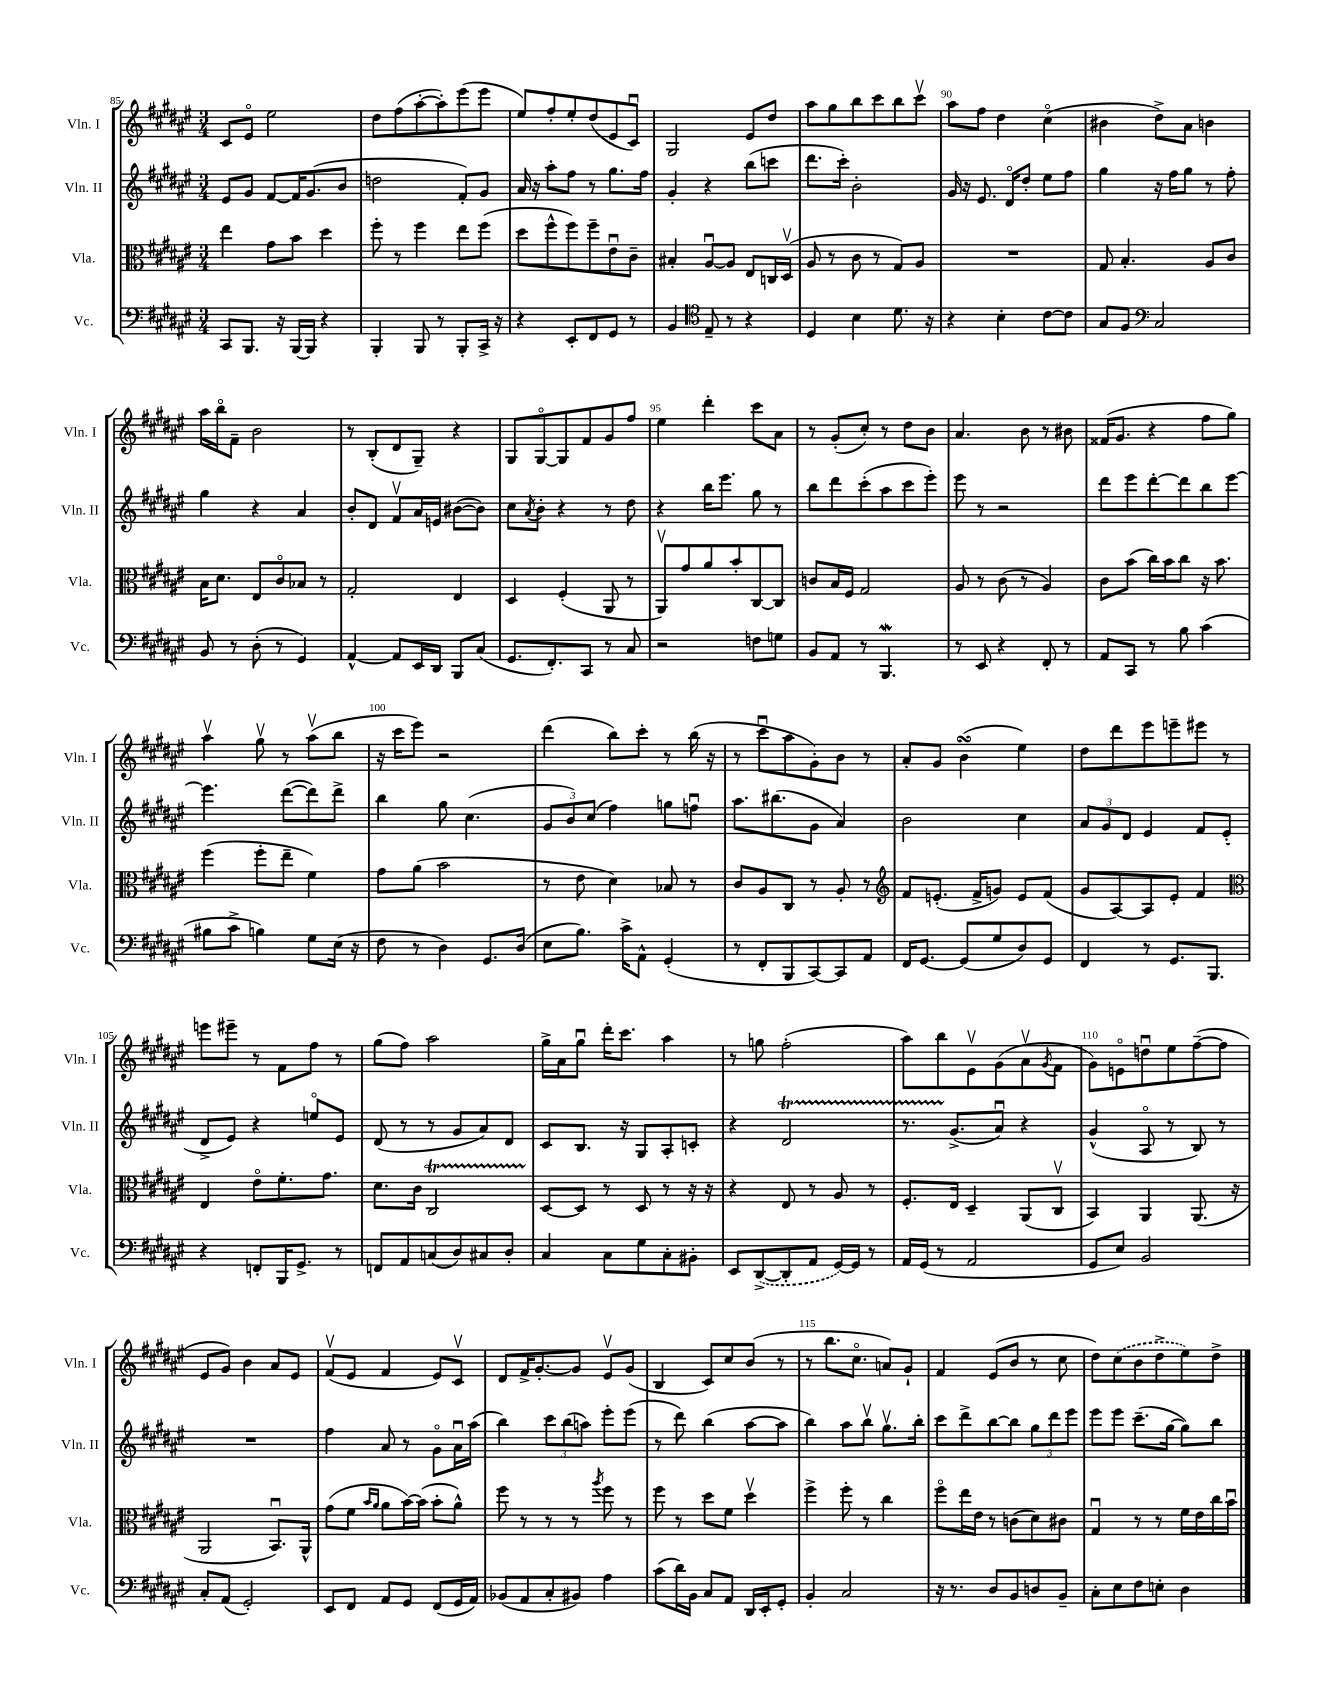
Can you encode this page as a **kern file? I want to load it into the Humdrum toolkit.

**kern	**kern	**kern	**kern
*part4	*part3	*part2	*part1
*staff4	*staff3	*staff2	*staff1
*I"Vc.	*I"Vla.	*I"Vln. II	*I"Vln. I
*I'Vc.	*I'Vla.	*I'Vln. II	*I'Vln. I
*clefF4	*clefC3	*clefG2	*clefG2
*k[f#c#g#d#a#e#]	*k[f#c#g#d#a#e#]	*k[f#c#g#d#a#e#]	*k[f#c#g#d#a#e#]
*M3/4	*M3/4	*M3/4	*M3/4
=85	=85	=85	=85
8CC#/L	4ee#\	8e#/L	8c#/L
8.BBB/J	.	8g#/J	8e#/J
.	8g#\L	[8f#/L	2ee#\
16r	.	.	.
[16BBB/LL	8b\J	16f#/K]	.
16BBB/JJ]	.	(8.g#/	.
4r	4dd#\	.	.
.	.	8b/J	.
=86	=86	=86	=86
4BBB'/	8ff#'\	2ddn\	8dd#\L
.	8r	.	(8ff#\
8BBB/	4ff#\	.	[8aa#'\
8r	.	.	8aa#'\])
8BBB'/L	8ee#\L	8f#'/L)	(8eee#\
16CC#^/Jk	(8ff#\J	8g#/J	8eee#\J
16r	.	.	.
=87	=87	=87	=87
4r	8dd#\L	16a#/	8ee#/L)
.	.	16r	.
.	8ff#^^\	8aa#'\L	8ff#'/
8EE#'/L	8ff#\)	8ff#\J	8ee#'/
8FF#/	8ff#~\	8r	(8dd#/
8GG#/J	8e#u\	8.gg#\L	8e#/
8r	8c#~\J	.	8c#u/J)
.	.	16ff#\Jk	.
=88	=88	=88	=88
4BB/	4B#X'/	4g#'/	2G#/
*clefC4	*	*	*
8E#~/	[8A#u/L	4r	.
8r	8A#/J]	.	.
4r	8E#/L	(8bb\L	8e#/L
.	16Cn/L	8cccn\J	8dd#/J
.	(16D#v/JJ	.	.
=89	=89	=89	=89
4D#/	8A#/	8.ddd#\L	8aa#\L
.	8r	.	8gg#\
.	.	16ccc#'\Jk)	.
4B\	8c#\	2b'\	8bb\
.	8r	.	8ccc#\
8.d#\	8G#/L)	.	8bb\
.	8A#/J	.	8ccc#v\J
16r	.	.	.
=90	=90	=90	=90
4r	2.r	16g#/	8aa#\L
.	.	16r	.
.	.	8.e#/	8ff#\J
4B'\	.	.	4dd#\
.	.	16d#/KL	.
.	.	8dd#'/J	.
[8c#\L	.	8ee#\L	(4cc#\
8c#\J]	.	8ff#\J	.
=91	=91	=91	=91
8G#/L	8G#/	4gg#\	4b#X\
8F#/J	4.B'/	.	.
*clefF4	*	*	*
2C#/	.	16r	8dd#^\L)
.	.	16ff#\KL	.
.	.	8gg#\J	8a#\J
.	8A#/L	8r	4bn\
.	8c#/J	8ff#'\	.
!!LO:LB:g=z
=92	=92	=92	=92
8BB/	16B\KL	4gg#\	16aa#\LL
.	8.d#\J	.	16bb\J
8r	.	.	8f#~\J
(8D#'\	8E#/L	4r	2b\
8r	8c#/	.	.
4GG#/)	8B-X/J	4a#/	.
.	8r	.	.
=93	=93	=93	=93
[4AA#^^/	2G#'/	8b'/L	8r
.	.	8d#/J	(8B'/L
8AA#/L]	.	8f#v/L	8d#/
16EE#/L	.	16a#/L	8G#~/J)
16DD#/JJ	.	16en/JJ	.
8BBB/L	4E#/	([8b#X\L	4r
(8C#/J	.	8b#\J])	.
=94	=94	=94	=94
8.GG#/L	4D#/	8cc#\L	8G#/L
.	.	8qa#/	.
.	.	8b'\J	[8G#/
8.FF#'/)	.	.	.
.	(4F#'/	4r	8G#/]
8CC#/J	.	.	8f#/
8r	8AA#/	8r	8g#/
8C#/	8r	8dd#\	8ff#/J
=95	=95	=95	=95
2r	8AA#v/L)	4r	4ee#\
.	8g#/	.	.
.	8a#/	16bb\KL	4ddd#'\
.	.	8.eee#\J	.
.	8b'/	.	.
8Fn\L	[8C#/	8gg#\	8ccc#\L
8Gn\J	8C#/J]	8r	8a#\J
=96	=96	=96	=96
8BB/L	8cn/L	8bb\L	8r
8AA#/J	16B/L	8ddd#\	(8g#'/L
.	16F#/JJ	.	.
8r	2G#/	(8ccc#'\	8cc#'/J)
4.BBBw/	.	8aa#\	8r
.	.	8ccc#\	8dd#\L
.	.	8eee#'\J)	8b\J
=97	=97	=97	=97
8r	8A#/	8eee#\	4.a#/
8EE#/	8r	8r	.
4r	(8c#\	2r	.
.	8r	.	8b\
8FF#'/	4A#/)	.	8r
8r	.	.	8b#X\
=98	=98	=98	=98
8AA#/L	8c#\L	8ddd#\L	(16f##X/KL
.	.	.	8.g#/J
8CC#/J	(8b\J	8eee#\	.
8r	16cc#\LL)	[8ddd#'\	4r
.	16b\J	.	.
8B\	8cc#\J	8ddd#\]	.
(4c#\	16r	8bb\	8ff#\L
.	8.b\	.	.
.	.	[8eee#\J	8gg#\J)
!!LO:LB:g=z
=99	=99	=99	=99
8B#X\L	(4ff#\	4.eee#\]	4aa#v\
8c#^\J	.	.	.
4Bn\)	8ff#'\L	.	8gg#v\
.	8ee#~\J	([8ddd#\L	8r
8G#\L	4f#\)	8ddd#\])	(8aa#v\L
(16E#\Jk	.	8ddd#^\J	8bb\J
16r	.	.	.
=100	=100	=100	=100
8F#\	8g#\L	4bb\	16r
.	.	.	16ccc#\KL
8r	(8a#\J	.	8eee#\J)
4D#\)	2b\	8gg#\	2r
.	.	(4.cc#\	.
8.GG#/L	.	.	.
(16D#/Jk	.	.	.
=101	=101	=101	=101
8E#\L	8r	12g#/L	(4ddd#\
.	.	12b/)	.
8.B\J)	8e#\	.	.
.	.	(12cc#/J	.
.	4d#\)	4ff#\)	8bb\L)
16c#^\KL	.	.	.
8AA#^^\J	.	.	8ccc#'\J
(4GG#'/	8B-X/	8ggn\L	8r
.	8r	8ffnu\J	(16bb\
.	.	.	16r
=102	=102	=102	=102
8r	8c#/L	8.aa#\L	8r
8FF#'/L	8A#/	.	8ccc#u\L
.	.	(8.bb#X\	.
8BBB/	8C#/J	.	8aa#\
[8CC#/)	8r	8g#\J	8g#'\)
8CC#/]	8A#'/	4a#/)	8b\J
8AA#/J	8r	.	8r
=103	=103	=103	=103
*	*clefG2	*	*
16FF#/KL	8f#/L	2b\	8a#'/L
[8.GG#/J	.	.	.
.	(8.en'/J	.	8g#/J
(8GG#/L]	.	.	(4bsSSs\
.	16f#^/KL	.	.
8G#/	8gn/J)	.	.
8D#/)	8e/L	4cc#\	4ee#\)
8GG#/J	(8f#/J	.	.
=104	=104	=104	=104
4FF#/	8g#/L	12a#/L	8dd#\L
.	.	12g#/	.
.	[8A#/)	.	8ddd#\
.	.	12d#/J	.
8r	8A#/]	4e#/	8eee#\
8.GG#/L	8e#'/J	.	8eeen~\
.	4f#/	8f#/L	8eee#X\J
8.BBB/J	.	.	.
.	.	(8e#'/J	8r
!!LO:LB:g=z
=105	=105	=105	=105
*	*clefC3	*	*
4r	4E#/	8d#^/L	8eeen\L
.	.	8e#/J)	8eee#X~\J
8FFn'/L	8e#\L	4r	8r
16BBB/K	8.f#'\	.	8f#\L
8.GG#^/J	.	.	.
.	.	8een/L	8ff#\J
.	8.g#\J	.	.
8r	.	8e#/J	8r
=106	=106	=106	=106
8FFn/L	8.d#\L	(8d#/	(8gg#\L
8AA#/	.	8r	8ff#\J)
.	16c#\Jk	.	.
(8Cn/	2C#T/	8r	2aa#\
8D#/)	.	8g#/L	.
8C#X/	.	8a#/)	.
8D#'/J	.	8d#/J	.
=107	=107	=107	=107
4C#/	[8D#/L	8c#/L	16gg#^\LL
.	.	.	16a#\J
.	8D#/J]	8.B/J	8gg#u\J
8C#\L	8r	.	16ddd#'\KL
.	.	16r	8.ccc#\J
8G#\	8D#/	8G#/L	.
8C#'\	8r	8A#'/	4aa#\
8BB#X'\J	16r	8cn'/J	.
.	16r	.	.
=108	=108	=108	=108
8EE#/L	4r	4r	8r
([8DD#^/	.	.	8ggn\
8DD#'/]	8E#/	2d#T/	(2ff#'\
8AA#/J	8r	.	.
[16GG#/LL)	8A#/	.	.
16GG#/JJ]	.	.	.
8r	8r	.	.
=109	=109	=109	=109
16AA#/LL	8.F#'/L	8.r	8aa#\L)
(16GG#/JJ	.	.	.
8r	.	.	8bb\
.	16E#/Jk	(8.g#^/L	.
2AA#/	4D#~/	.	8e#v\
.	.	8a#u/J)	(8g#\
.	(8AA#/L	4r	8a#v\
.	.	.	8qg#/
.	8C#v/J	.	8f#\J
=110	=110	=110	=110
8GG#/L	4BB/)	(4g#^^/	8g#\L)
8E#/J)	.	.	8en\
2BB/	4AA#/	8A#/	8ddnu\
.	.	8r	8ee#\
.	(8.AA#/	8B/)	([8ff#~\
.	.	8r	8ff#\J]
.	16r	.	.
!!LO:LB:g=z
=111	=111	=111	=111
8C#'/L	2AA#/	2.r	8e#/L
(8AA#/J	.	.	8g#/J)
2GG#'/)	.	.	4b\
.	8.BBu/L)	.	8a#/L
.	.	.	8e#/J
.	16AA#^^/Jk	.	.
=112	=112	=112	=112
8EE#/L	(8g#\L	4ff#\	(8f#v/L
8FF#/J	8f#\J	.	8e#/J
.	16qqb/LL	.	.
.	16qqa#/JJ	.	.
8AA#/L	8a#\L	8a#/	4f#/
8GG#/J	[16b\L)	8r	.
.	(16b\JJ]	.	.
(8FF#/L	8b'\L	8g#\L	8e#/L)
16GG#/L	8a#^^\J)	16a#u\L	8c#v/J
16AA#/JJ)	.	(16aa#\JJ	.
=113	=113	=113	=113
(8BB-X/L	8ff#\	4bb\)	8d#/L
8AA#/	8r	.	16f#^/K
.	.	.	[8.g#'/
8C#'/	8r	12ccc#\L	.
.	.	(12bb\	.
8BB#X/J)	8r	.	8g#/J]
.	.	12aan\J)	.
.	8qaa#/	.	.
4A#\	8ff#\	8eee#'\L	8e#v/L
.	8r	(8eee#\J	(8g#/J
=114	=114	=114	=114
(8c#\L	8ff#\	8r	4B/
16d#\L)	8r	8ddd#\)	.
16BB\JJ	.	.	.
8C#/L	8dd#\L	(4bb\	8c#/L)
8AA#/J	8f#\J	.	8cc#/
16DD#/LL	4dd#v\	[8aa#\L	(8b/J
16EE#'/J	.	.	.
8GG#'/J	.	8aa#\J]	8r
=115	=115	=115	=115
4BB'/	4ff#^\	4bb\)	8r
.	.	.	8.bb\L
2C#/	8ff#'\	8aa#\L	.
.	.	.	8.cc#\J
.	8r	8bbv\J	.
.	4cc#\	8.gg#v\L	8an/L)
.	.	.	8g#`/J
.	.	16bb'\Jk	.
=116	=116	=116	=116
16r	8ff#\L	8ccc#\L	4f#/
8.r	.	.	.
.	16ee#\L	8ddd#^\	.
.	16e#\JJ	.	.
8D#/L	8r	[8bb\	(8e#/L
8BB/	(8cn\L	8bb\J]	8b/J
8Dn/	8d#\)	12gg#\L	8r
.	.	12ddd#\	.
8BB~/J	8c#X\J	.	8cc#\
.	.	12eee#\J	.
=117	=117	=117	=117
8C#'\L	4G#u/	8eee#\L	8dd#\L)
8E#\	.	8eee#\J	(8cc#\
8F#\	8r	(8.ccc#~\L	8b\
8En'\J	8r	.	8dd#^\
.	.	[16gg#\Jk	.
4D#\	16f#\LL	8gg#\L])	8ee#\)
.	16e#\	.	.
.	16cc#\	8bb\J	8dd#^\J
.	16bu\JJ	.	.
==	==	==	==
*-	*-	*-	*-
